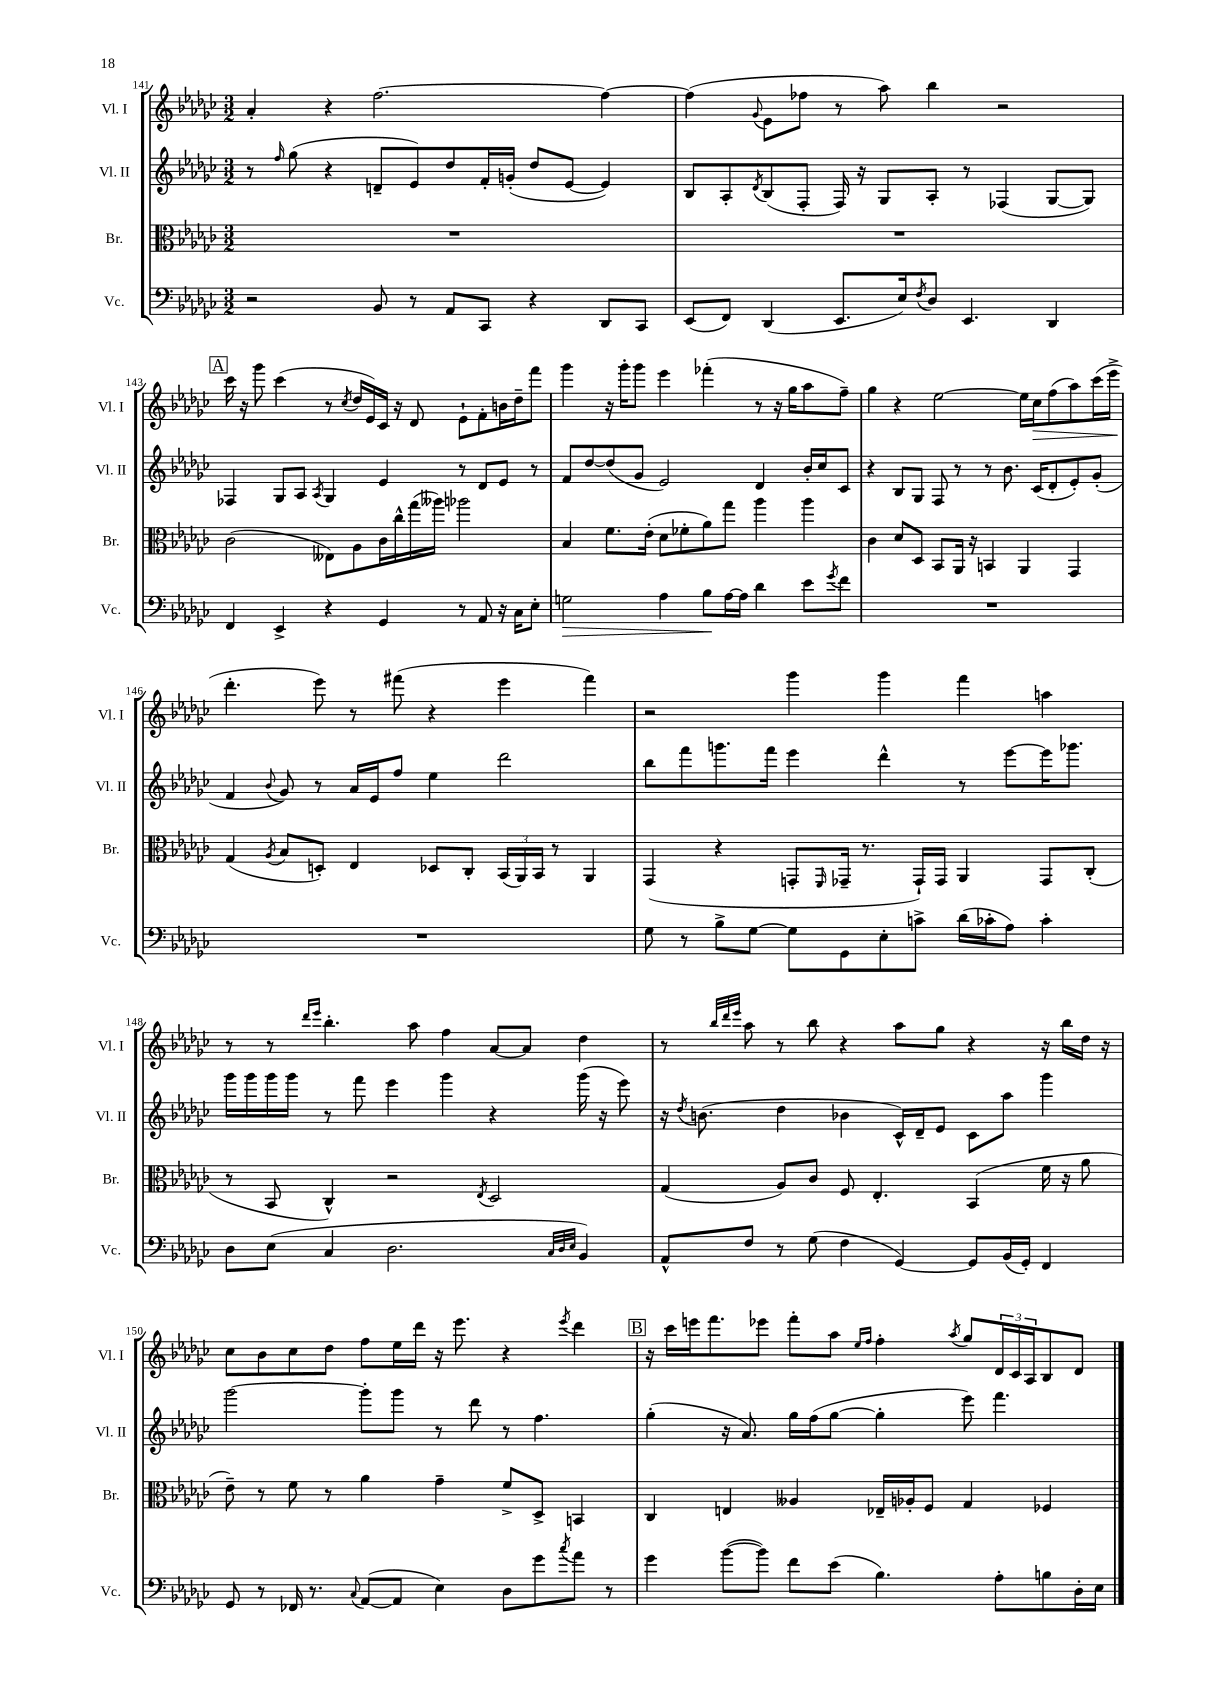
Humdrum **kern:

**kern	**kern	**kern	**kern
*staff4	*staff3	*staff2	*staff1
*clefF4	*clefC3	*clefG2	*clefG2
*k[b-e-a-d-g-c-]	*k[b-e-a-d-g-c-]	*k[b-e-a-d-g-c-]	*k[b-e-a-d-g-c-]
*M3/2	*M3/2	*M3/2	*M3/2
2r	1.r	8r	4a-'/
.	.	16qqff/	.
.	.	(8gg-\	.
.	.	4r	4r
8BB-/	.	8d~/L	[2.ff\
8r	.	8e-/)	.
8AA-/L	.	8dd-/	.
8CC-/J	.	16f'/L	.
.	.	(16g'/JJ	.
4r	.	8dd-/L	.
.	.	[8e-/J	.
8DD-/L	.	4e-/])	4ff\_
8CC-/J	.	.	.
=	=	=	=
(8EE-/L	1.r	8B-/L	(4ff\]
8FF/J)	.	8A-'/	.
.	.	8qd-/	8qqg-/
(4DD-/	.	(8B-/	8e-\L
.	.	8F'/J	8ff-\J
8.EE-/L	.	16F/)	8r
.	.	16r	.
.	.	8G-/L	8aa-\)
16E-/k)	.	.	.
8qF/	.	.	.
8D-/J	.	8A-'/J	4bb-\
4.EE-/	.	8r	.
.	.	(4F-/	2r
4DD-/	.	[8G-/L	.
.	.	8G-/]J)	.
=	=	=	=
4FF/	(2c-\	4F-/	16ccc-\
.	.	.	16r
.	.	.	8ggg-\
4EE-^/	.	8G-/L	(4ccc-\
.	.	8A-/J	.
.	.	8qA-/	.
4r	8E--\L)	4G-/	8r
.	.	.	8qcc-/
.	8A-\	.	16dd-/LL
.	.	.	16e-/)
4GG-/	16c-\L	4e-/	16c-/JJ
.	16cc-^^\	.	16r
.	(16gg-\	.	8d-/
.	16aa--\JJ)	.	.
8r	2aa-\	8r	8e-`\L
8AA-/	.	8d-/L	8f'\
16r	.	8e-/J	16b\L
16C-\LK	.	.	16dd-~\J
8E-'\J	.	8r	8fff\J
=	=	=	=
2G\	4B-/	8f/L	4ggg-\
.	.	[8dd-/	.
.	8.f\L	(8dd-/]	16r
.	.	.	16ggg-'\LK
.	.	8g-/J	8ggg-\J
.	(16e-'\Jk	.	.
4A-\	8d-\L	2e-/)	4eee-\
.	8f-'\	.	.
8B-\L	8a-\)	.	(4fff-'\
[16A-\L	8gg-\J	.	.
16A-\]JJ	.	.	.
4d-\	4aa-\	4d-/	8r
.	.	.	16r
.	.	.	16gg-\LK
8e-\L	4aa-\	16b-'/LL	8aa-\
.	.	16cc-/J	.
8qg-/	.	.	.
8f\J	.	8c-/J	8ff~\J)
=	=	=	=
1.r	4c-\	4r	4gg-\
.	8d-/L	8B-/L	4r
.	8D-/J	8G-/J	.
.	8BB-/L	8F/	[2ee-\
.	16AA-/Jk	8r	.
.	16r	.	.
.	4BB/	8r	.
.	.	8.b-\	.
.	4AA-/	.	16ee-\]LL
.	.	(16c-/LK	16cc-\J
.	.	8d-'/	(8ff\
.	4GG-/	8e-'/)	8aa-\)
.	.	(8g-'/J	(16ccc-\L
.	.	.	16eee-^\JJ
=	=	=	=
1.r	(4G-/	4f/	4.ddd-'\
.	8qA-/	8qqb-/	.
.	8B-/L	8g-/)	.
.	8D'/J)	8r	8eee-\)
.	4E-/	16a-/LL	8r
.	.	16e-/J	.
.	.	8ff/J	(8fff#\
.	8D-/L	4ee-\	4r
.	8C-'/J	.	.
.	(24BB-/LL	2ddd-\	4eee-\
.	24AA-/)	.	.
.	24BB-/JJ	.	.
.	8r	.	.
.	4AA-/	.	4fff#\)
=	=	=	=
8G-\	(4GG-/	8bb-\L	2r
8r	.	8fff\	.
8B-^\L	4r	8.ggg\	.
[8G-\J	.	.	.
.	.	16fff\Jk	.
8G-\]L	8GG'/L	4eee-\	4ggg-\
.	16qqFF/	.	.
8GG-\	16GG-~/Jk	.	.
.	8.r	.	.
8E-'\	.	4ddd-^^\	4ggg-\
8c^\J	16GG-`/LL)	.	.
.	16GG-/JJ	.	.
(16d-\LL	4AA-/	8r	4fff\
16c-'\J	.	.	.
8A-\J)	.	[8eee-\L	.
4c-'\	8GG-/L	16eee-\]K	4aa\
.	.	8.ggg-\J	.
.	(8C-'/J	.	.
=	=	=	=
8D-\L	8r	16ggg-\LL	8r
.	.	16ggg-\	.
(8E-\J	8BB-/	16ggg-\	8r
.	.	16ggg-\JJ	.
.	.	.	16qqddd-/LL
.	.	.	16qqeee-/JJ
4C-/	4C-^^/)	8r	4.bb-'\
.	.	8fff\	.
2.D-\	2r	4eee-\	.
.	.	.	8aa-\
.	.	4ggg-\	4ff\
.	8qE-/	.	.
.	2D-/	4r	[8a-/L
.	.	.	8a-/]J
32qqC-/LLL	.	.	.
32qqD-/	.	.	.
32qqE-/JJJ	.	.	.
4BB-/)	.	(16ggg-\	4dd-\
.	.	16r	.
.	.	8eee-\)	.
=	=	=	=
8AA-^^/L	(4G-/	16r	8r
.	.	8qdd-/	.
.	.	(8.b\	.
.	.	.	32qqbb-/LLL
.	.	.	32qqddd-/
.	.	.	32qqeee-/JJJ
8F/J	.	.	8aa-\
8r	8A-/L)	4dd-\	8r
(8G-\	8c-/J	.	8bb-\
4F\	8F/	4b-\	4r
.	4.E-'/	.	.
[4GG-/)	.	16c-^^/LL)	8aa-\L
.	.	16d-~/J	.
.	.	8e-/J	8gg-\J
8GG-/]L	(4BB-/	8c-\L	4r
(16BB-/L	.	8aa-\J	.
16GG-'/JJ)	.	.	.
4FF/	16f\	4ggg-\	16r
.	16r	.	16bb-\LL
.	8a-\	.	16dd-\JJ
.	.	.	16r
=	=	=	=
8GG-/	8e-~\)	[2ggg-\	8cc-\L
8r	8r	.	8b-\
16FF-/	8f\	.	8cc-\
8.r	.	.	.
.	8r	.	8dd-\J
8qqC-/	.	.	.
([8AA-/L	4a-\	8ggg-'\]L	8ff\L
8AA-/]J	.	8ggg-\J	16ee-\L
.	.	.	16ddd-\JJ
4E-\)	4g-~\	8r	16r
.	.	.	8.eee-\
.	.	8ddd-\	.
8D-\L	8f^/L	8r	4r
8g-\	8D-^/J	4.ff\	.
8qcc-/	.	.	8qeee-/
8a-\J	4BB/	.	4ddd-\
8r	.	.	.
=	=	=	=
4g-\	4C-/	(4gg-'\	16r
.	.	.	16ccc-\LL
.	.	.	16eee\J
.	.	.	8.fff\
([8b-\L	4E/	16r	.
.	.	8.a-/)	.
8b-\]J)	.	.	8eee-\J
8f\L	4A--/	16gg-\LL	8fff'\L
.	.	(16ff\J	.
(8e-\J	.	[8gg-\J	8aa-\J
.	.	.	16qqee-/LL
.	.	.	16qqff/JJ
4.B-\)	16E-~/LL	4gg-'\]	4ff'\
.	16A-'/J	.	.
.	8F/J	.	.
.	.	.	8qaa-/
.	4G-/	8eee-\)	8gg-/L
8A-'\L	.	4.fff\	24d-/L
.	.	.	24c-/
.	.	.	24A-/J
8B\	4F-/	.	8B-/
16D-'\L	.	.	8d-/J
16E-\JJ	.	.	.
==	==	==	==
*-	*-	*-	*-
